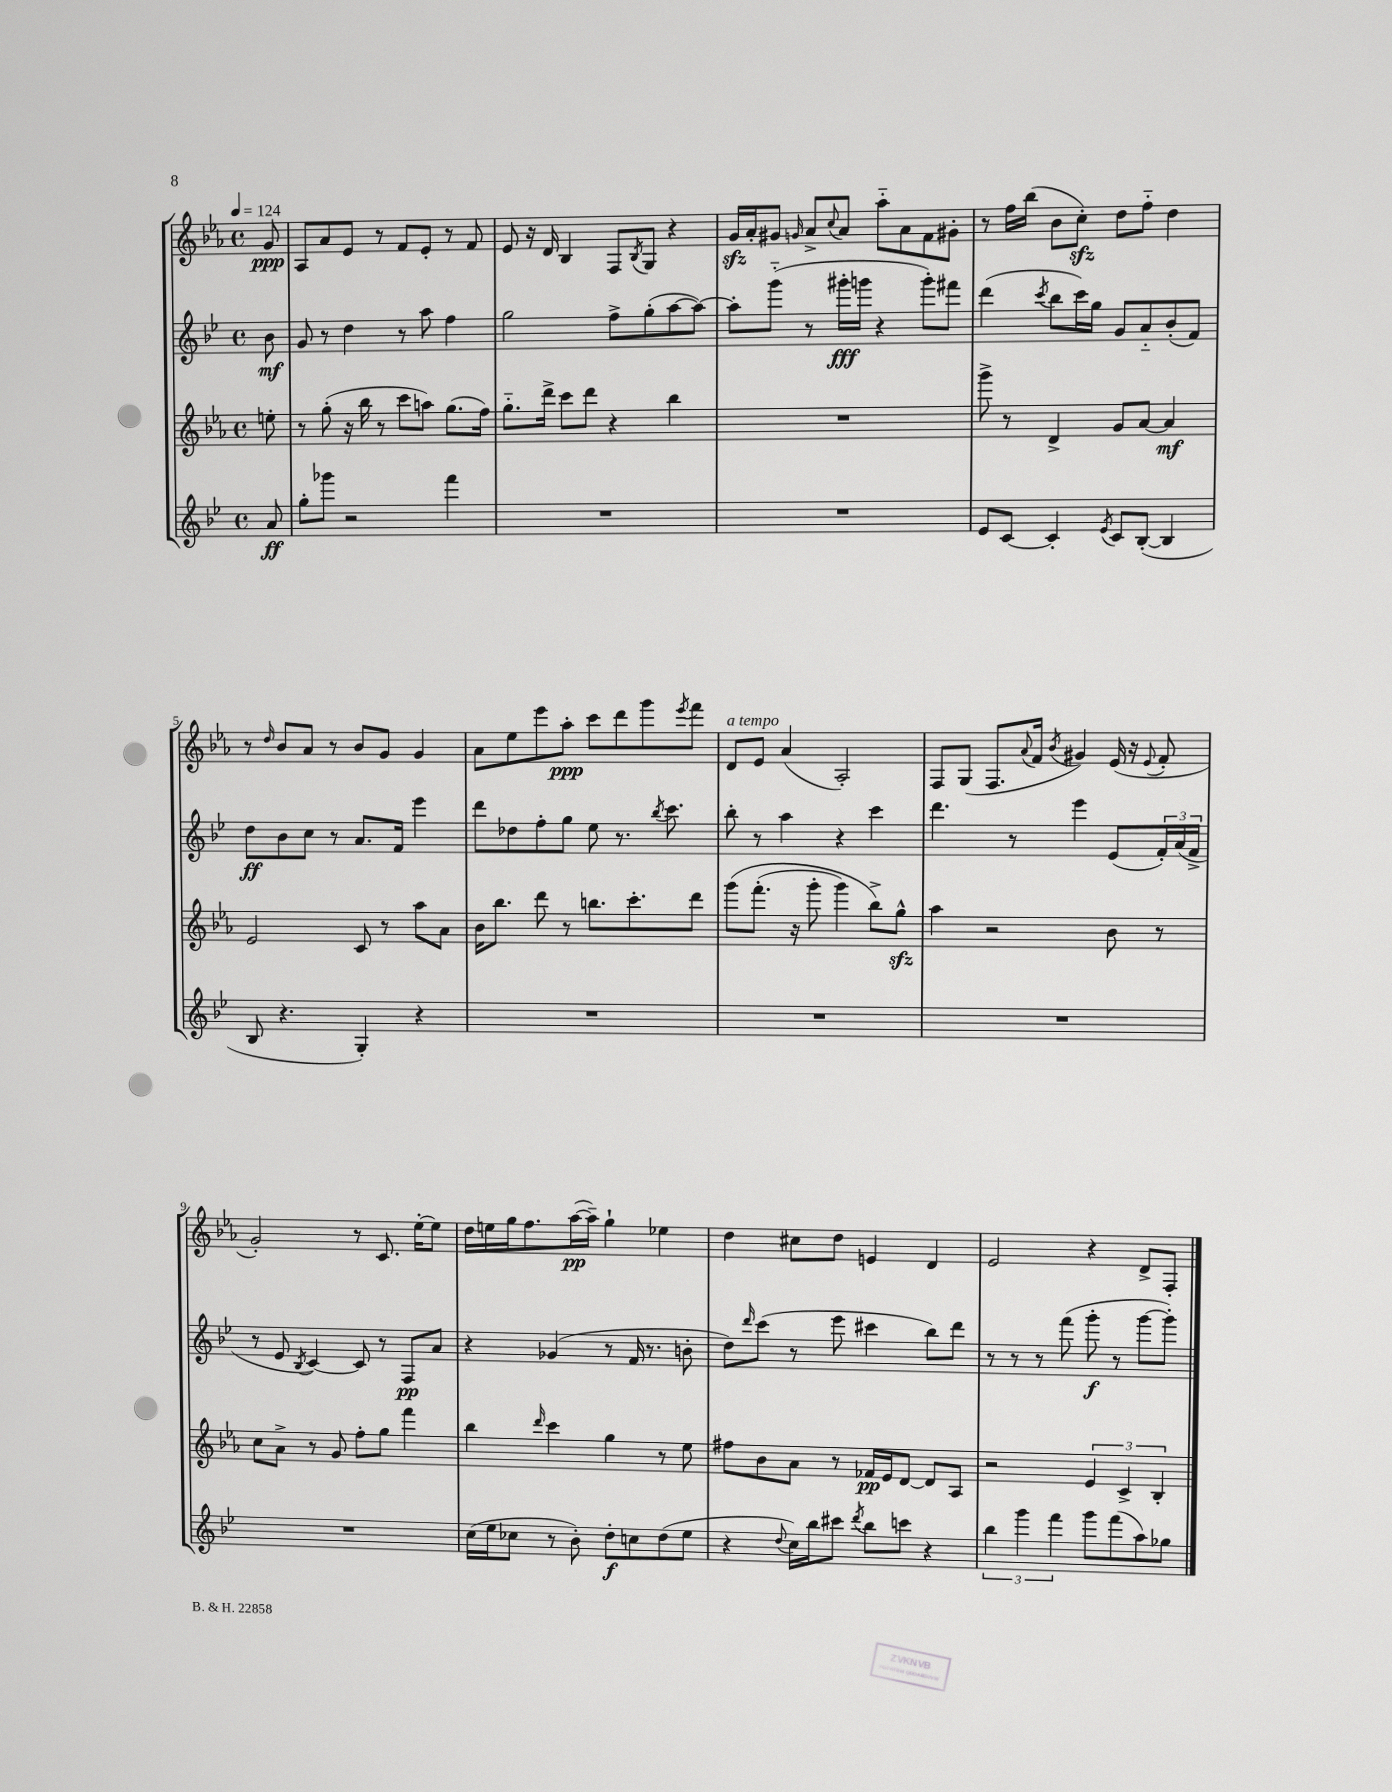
<<
\new StaffGroup <<
\new Staff = "s0" {
    \clef treble \key ees \major \defaultTimeSignature \time 4/4 \partial 8 \tempo 4 = 124
    g'8\ppp |
    aes8 aes'8 ees'8 r8 f'8 ees'8-. r8 f'8 |
    ees'8 r16 d'16 bes4 f8 \acciaccatura { bes8 } g8 r4 |
    g'16\sfz aes'16-. gis'8 \grace { g'16 } aes'8-> \appoggiatura { c''8 } aes'8 aes''8-_ aes'8 f'8 gis'8-. |
    r8 f''16 bes''16( bes'8 c''8-.\sfz) d''8 f''8-_ d''4 |
    r8 \grace { d''16 } bes'8 aes'8 r8 bes'8 g'8 g'4 |
    aes'8 ees''8 ees'''8 aes''8-.\ppp c'''8 d'''8 g'''8 \acciaccatura { ees'''8 } f'''8 |
    d'8^\markup { \italic "a tempo" } ees'8 aes'4( aes2-.) |
    f8 g8( f8. \appoggiatura { aes'8 } f'16 \acciaccatura { bes'8 } gis'4) ees'16( r16 \appoggiatura { ees'8 } f'8-. |
    g'2-.) r8 c'8. ees''16~-. ees''8 |
    d''16 e''16 g''16 f''8. aes''16~\pp( aes''16--) g''4-! ees''4 |
    d''4 cis''8 d''8 e'4 d'4 |
    ees'2 r4 d'8-> f8-. \bar "|." |
}
\new Staff = "s1" {
    \clef treble \key bes \major \defaultTimeSignature \time 4/4 \partial 8
    bes'8\mf |
    g'8 r8 d''4 r8 a''8 f''4 |
    g''2 f''8-> g''8-.( a''8~ a''8~) |
    a''8-. g'''8-_( r8 gis'''16-.\fff g'''16 r4 g'''8-.) fis'''8 |
    d'''4( \acciaccatura { c'''8 } bes''8 c'''16) g''16 g'8 a'8-_ bes'8-.( f'8) |
    d''8\ff bes'8 c''8 r8 a'8. f'16 ees'''4 |
    d'''8 des''8 f''8-. g''8 ees''8 r8. \acciaccatura { bes''8 } c'''8. |
    bes''8-. r8 a''4 r4 c'''4 |
    d'''4. r8 ees'''4 ees'8( \tuplet 3/2 { f'16-.) a'16( f'16-> } |
    r8 ees'8 \acciaccatura { bes8 } c'4~) c'8 r8 f8\pp a'8 |
    r4 ges'4( r8 f'16 r8. b'8-. |
    d''8) \grace { d'''16 } c'''8( r8 ees'''8 cis'''4 bes''8) d'''8 |
    r8 r8 r8 f'''8( g'''8-.\f r8 g'''8~ g'''8-.) \bar "|." |
}
\new Staff = "s2" {
    \clef treble \key ees \major \defaultTimeSignature \time 4/4 \partial 8
    e''8-. |
    r8 g''8-.( r16 bes''16 r8 c'''8 a''8) g''8.( f''16) |
    g''8.-_ d'''16-> c'''8 d'''8 r4 bes''4 |
    R1 |
    g'''8-> r8 d'4-> g'8 aes'8~ aes'4\mf |
    ees'2 c'8 r8 aes''8 aes'8 |
    bes'16 bes''8. d'''8 r8 b''8. c'''8.-. d'''8 |
    g'''8\( f'''8.-.( r16 g'''8-. g'''4) bes''8->\) g''8-^\sfz |
    aes''4 r2 bes'8 r8 |
    c''8 aes'8-> r8 g'8 f''8-. g''8 f'''4 |
    bes''4 \grace { d'''16 } c'''4 g''4 r8 ees''8 |
    fis''8 bes'8 aes'8 r8 fes'16\pp ees'16 d'8~ d'8 aes8 |
    r2 \tuplet 3/2 { ees'4 c'4-> bes4-. } \bar "|." |
}
\new Staff = "s3" {
    \clef treble \key bes \major \defaultTimeSignature \time 4/4 \partial 8
    a'8\ff |
    g''8-. ges'''8 r2 f'''4 |
    R1 |
    R1 |
    ees'8 c'8~ c'4-. \acciaccatura { ees'8 } c'8 bes8~-.( bes4 |
    bes8 r4. g4-.) r4 |
    R1 |
    R1 |
    R1 |
    R1 |
    c''16( ees''16 ces''8 r8 bes'8-.) d''8-.\f c''8 d''8( ees''8 |
    r4 \appoggiatura { d''8 } c''16) bes''16 cis'''8 \acciaccatura { d'''8 } bes''8 c'''8 r4 |
    \tuplet 3/2 { bes''4 g'''4 f'''4 } g'''8 f'''8( a''8) ges''8 \bar "|." |
}
>>
>>
